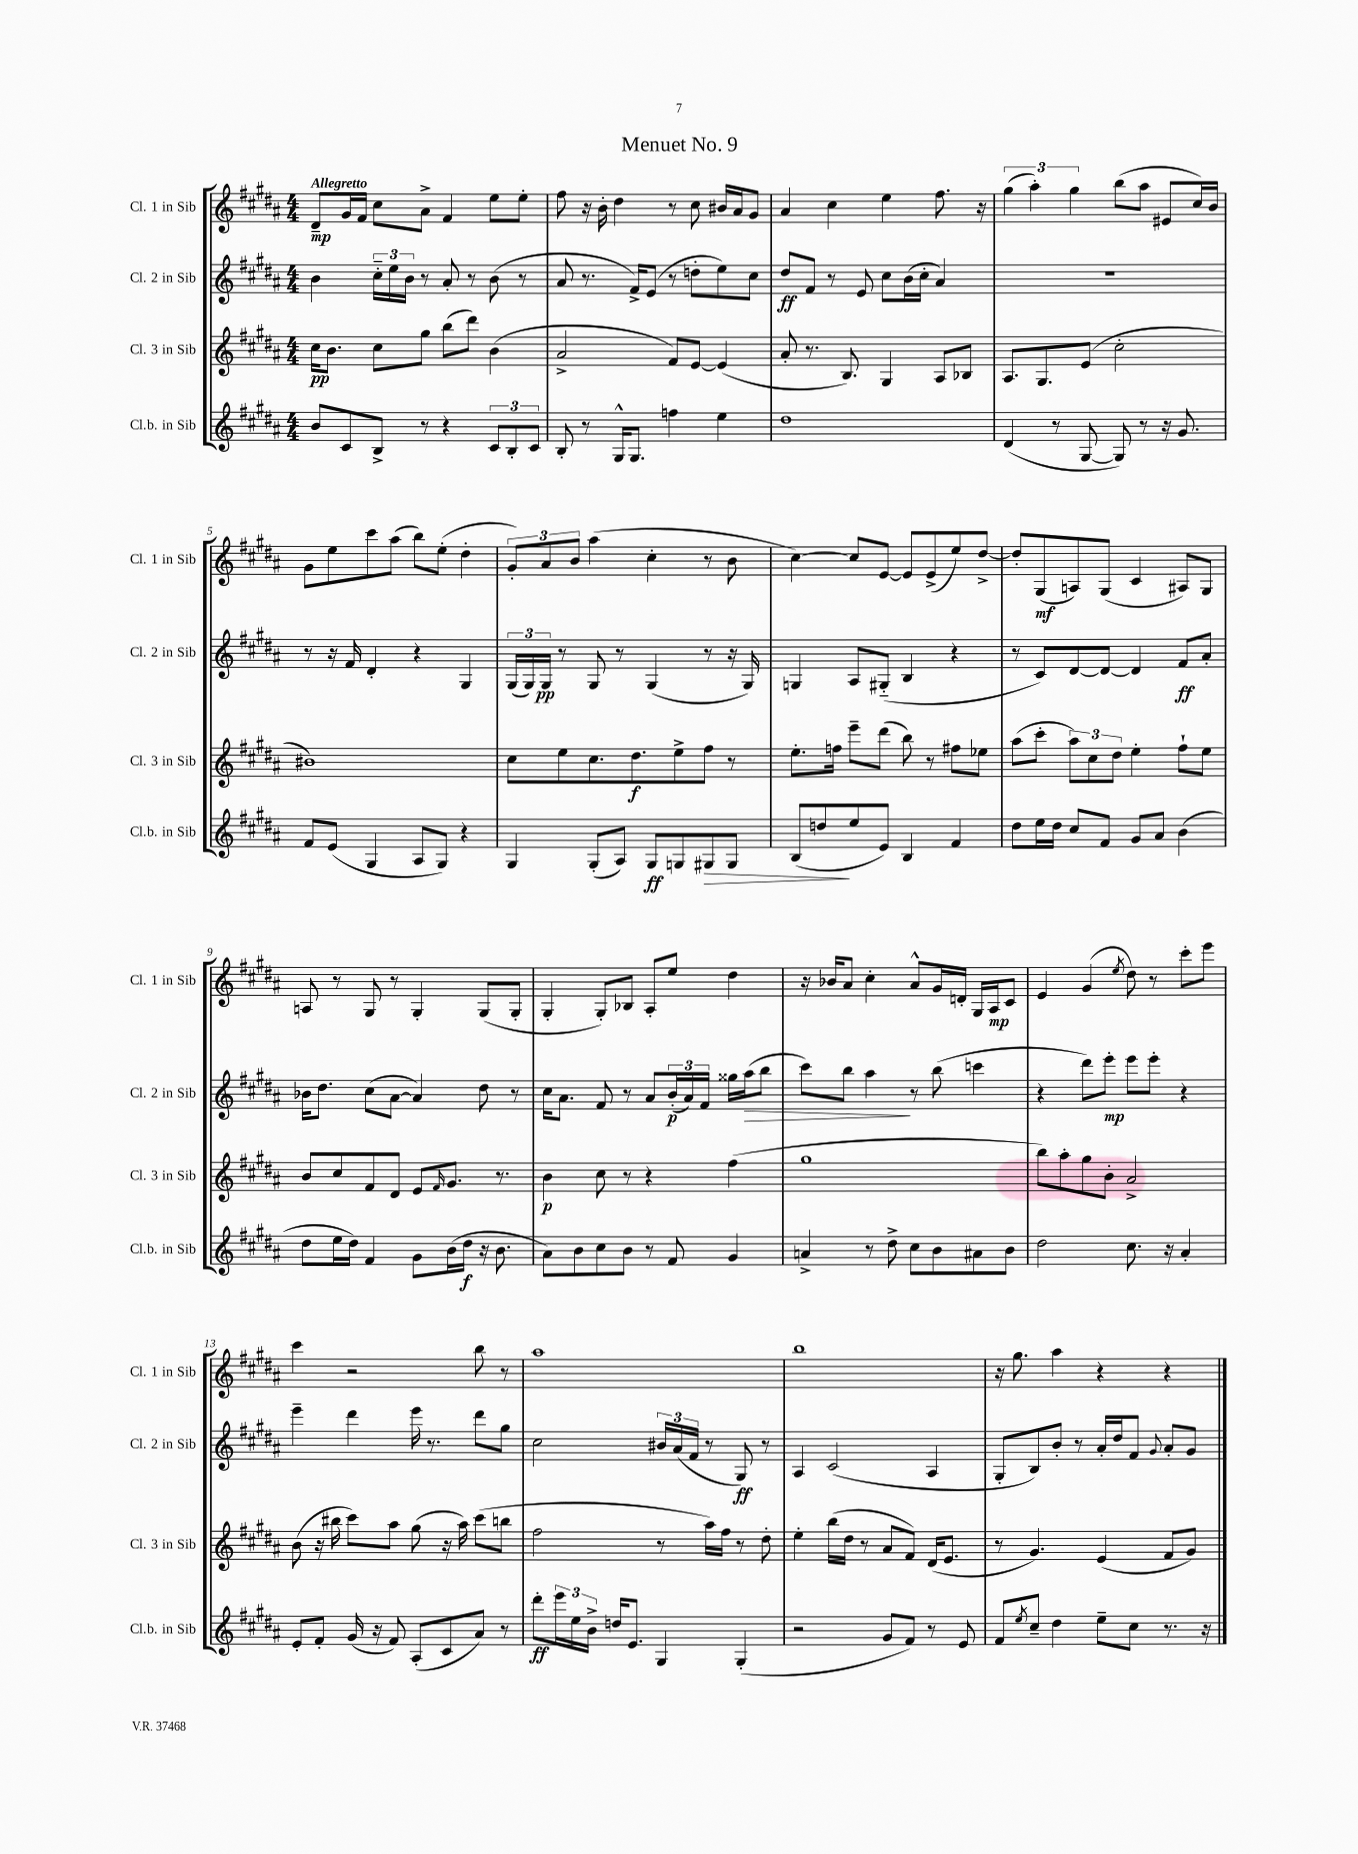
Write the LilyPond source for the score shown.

\header { title = "Menuet No. 9" }
<<
\new StaffGroup <<
\new Staff = "s0" \with { instrumentName = "Cl. 1 in Sib" shortInstrumentName = "Cl. 1 in Sib" } {
    \clef treble \key b \major \numericTimeSignature \time 4/4 \tempo "Allegretto"
    dis'8--\mp gis'16 fis'16 cis''8 ais'8-> fis'4 e''8 e''8-. |
    fis''8 r16 b'16-. dis''4 r8 cis''8 bis'16 ais'16 gis'8 |
    ais'4 cis''4 e''4 fis''8. r16 |
    \tuplet 3/2 { gis''4( ais''4-.) gis''4 } b''8( ais''8 eis'8 cis''16) b'16 |
    gis'8 e''8 cis'''8 ais''8( b''8) e''8-.( dis''4-. |
    \tuplet 3/2 { gis'8-.) ais'8 b'8 } ais''4( cis''4-. r8 b'8 |
    cis''4~) cis''8 e'8~ e'8 e'8->( e''8) dis''8~-> |
    dis''8-. gis8\mf( a8) gis8( cis'4 ais8) gis8 |
    a8 r8 gis8 r8 gis4-. gis8( gis8-. |
    gis4-. gis8-.) bes8 ais8-. e''8 dis''4 |
    r16 bes'16 ais'8 cis''4-. ais'8-^ gis'16 d'16-. gis16 ais16\mp cis'8 |
    e'4 gis'4( \acciaccatura { e''8 } dis''8) r8 cis'''8-. e'''8 |
    cis'''4 r2 b''8 r8 |
    ais''1 |
    b''1 |
    r16 gis''8. ais''4 r4 r4 \bar "|." |
}
\new Staff = "s1" \with { instrumentName = "Cl. 2 in Sib" shortInstrumentName = "Cl. 2 in Sib" } {
    \clef treble \key b \major \numericTimeSignature \time 4/4
    b'4 \tuplet 3/2 { cis''16-_ e''16 b'16 } r8 ais'8-. r8 b'8( r8 |
    ais'8 r8. fis'16->) e'8( r8 d''8-. e''8) cis''8 |
    dis''8\ff fis'8 r8 e'8 cis''8 b'16( cis''16-. ais'4) |
    R1 |
    r8 r16 fis'16 dis'4-. r4 gis4 |
    \tuplet 3/2 { gis16( gis16) gis16\pp } r8 gis8 r8 gis4( r8 r16 gis16) |
    g4 ais8 gis8-_( b4 r4 |
    r8 cis'8) dis'8~ dis'8~ dis'4 fis'8\ff ais'8-. |
    bes'16 dis''8. cis''8( ais'8~ ais'4) dis''8 r8 |
    cis''16 ais'8. fis'8 r8 ais'8 \tuplet 3/2 { b'16-.\p( ais'16) fis'16 } gisis''16 ais''16\>( b''8 |
    cis'''8) b''8 ais''4\! r8 b''8( c'''4 |
    r4 dis'''8) e'''8-.\mp e'''8 e'''8-. r4 |
    e'''4-- dis'''4 e'''16 r8. dis'''8 gis''8 |
    cis''2 \tuplet 3/2 { bis'16 ais'16( fis'16 } r8 gis8\ff) r8 |
    ais4 cis'2( ais4 |
    gis8-. b8) b'8-. r8 ais'16-. dis''16 fis'8 \appoggiatura { gis'8 } ais'8-. gis'8 \bar "|." |
}
\new Staff = "s2" \with { instrumentName = "Cl. 3 in Sib" shortInstrumentName = "Cl. 3 in Sib" } {
    \clef treble \key b \major \numericTimeSignature \time 4/4
    cis''16\pp b'8. cis''8 gis''8 b''8( dis'''8) b'4( |
    ais'2-> fis'8) e'8~ e'4( |
    ais'8-. r8. b8.) gis4 ais8 bes8 |
    ais8. gis8. e'8( cis''2-. |
    bis'1) |
    cis''8 e''8 cis''8. dis''8.\f e''8-> fis''8 r8 |
    e''8.-. f''16 e'''8-- dis'''8( b''8) r8 fis''8 ees''8 |
    ais''8( cis'''8-. \tuplet 3/2 { ais''8) cis''8 dis''8 } e''4-. fis''8-! e''8 |
    b'8 cis''8 fis'8 dis'8 e'8 \grace { fis'16 } gis'8. r8. |
    b'4\p cis''8 r8 r4 fis''4( |
    gis''1 |
    b''8) ais''8-. gis''8 b'8-. ais'2-> |
    b'8( r16 bis''16 cis'''8) ais''8 gis''8( r16 ais''16) cis'''8( b''8 |
    fis''2 r8 ais''16) fis''16 r8 dis''8-. |
    e''4-. b''16( dis''16 r8 ais'8 fis'8) dis'16( e'8. |
    r8 gis'4.) e'4( fis'8 gis'8) \bar "|." |
}
\new Staff = "s3" \with { instrumentName = "Cl.b. in Sib" shortInstrumentName = "Cl.b. in Sib" } {
    \clef treble \key b \major \numericTimeSignature \time 4/4
    b'8 cis'8 b8-> r8 r4 \tuplet 3/2 { cis'8 b8-. cis'8 } |
    b8-. r8 gis16-^ gis8. f''4 e''4 |
    dis''1 |
    dis'4( r8 gis8~ gis8) r8 r16 gis'8. |
    fis'8 e'8( gis4 ais8 gis8) r4 |
    gis4 gis8-.( ais8) gis8\ff g8 gis8\> gis8 |
    b8( d''8\! e''8 e'8) b4 fis'4 |
    dis''8 e''16 dis''16 cis''8 fis'8 gis'8 ais'8 b'4( |
    dis''8 e''16 dis''16) fis'4 gis'8 b'16( dis''16\f r16 b'8. |
    ais'8) b'8 cis''8 b'8 r8 fis'8 gis'4 |
    a'4-> r8 dis''8-> cis''8 b'8 ais'8 b'8 |
    dis''2 cis''8. r16 ais'4-. |
    e'8-. fis'8-. gis'16( r16 fis'8) ais8-.( cis'8 ais'8) r8 |
    dis'''8-.\ff \tuplet 3/2 { e'''16 e''16 b'16-> } d''16 e'8. gis4 gis4-.( |
    r2 gis'8 fis'8) r8 e'8 |
    fis'8 \acciaccatura { e''8 } cis''8-- dis''4 e''8-- cis''8 r8. r16 \bar "|." |
}
>>
>>
